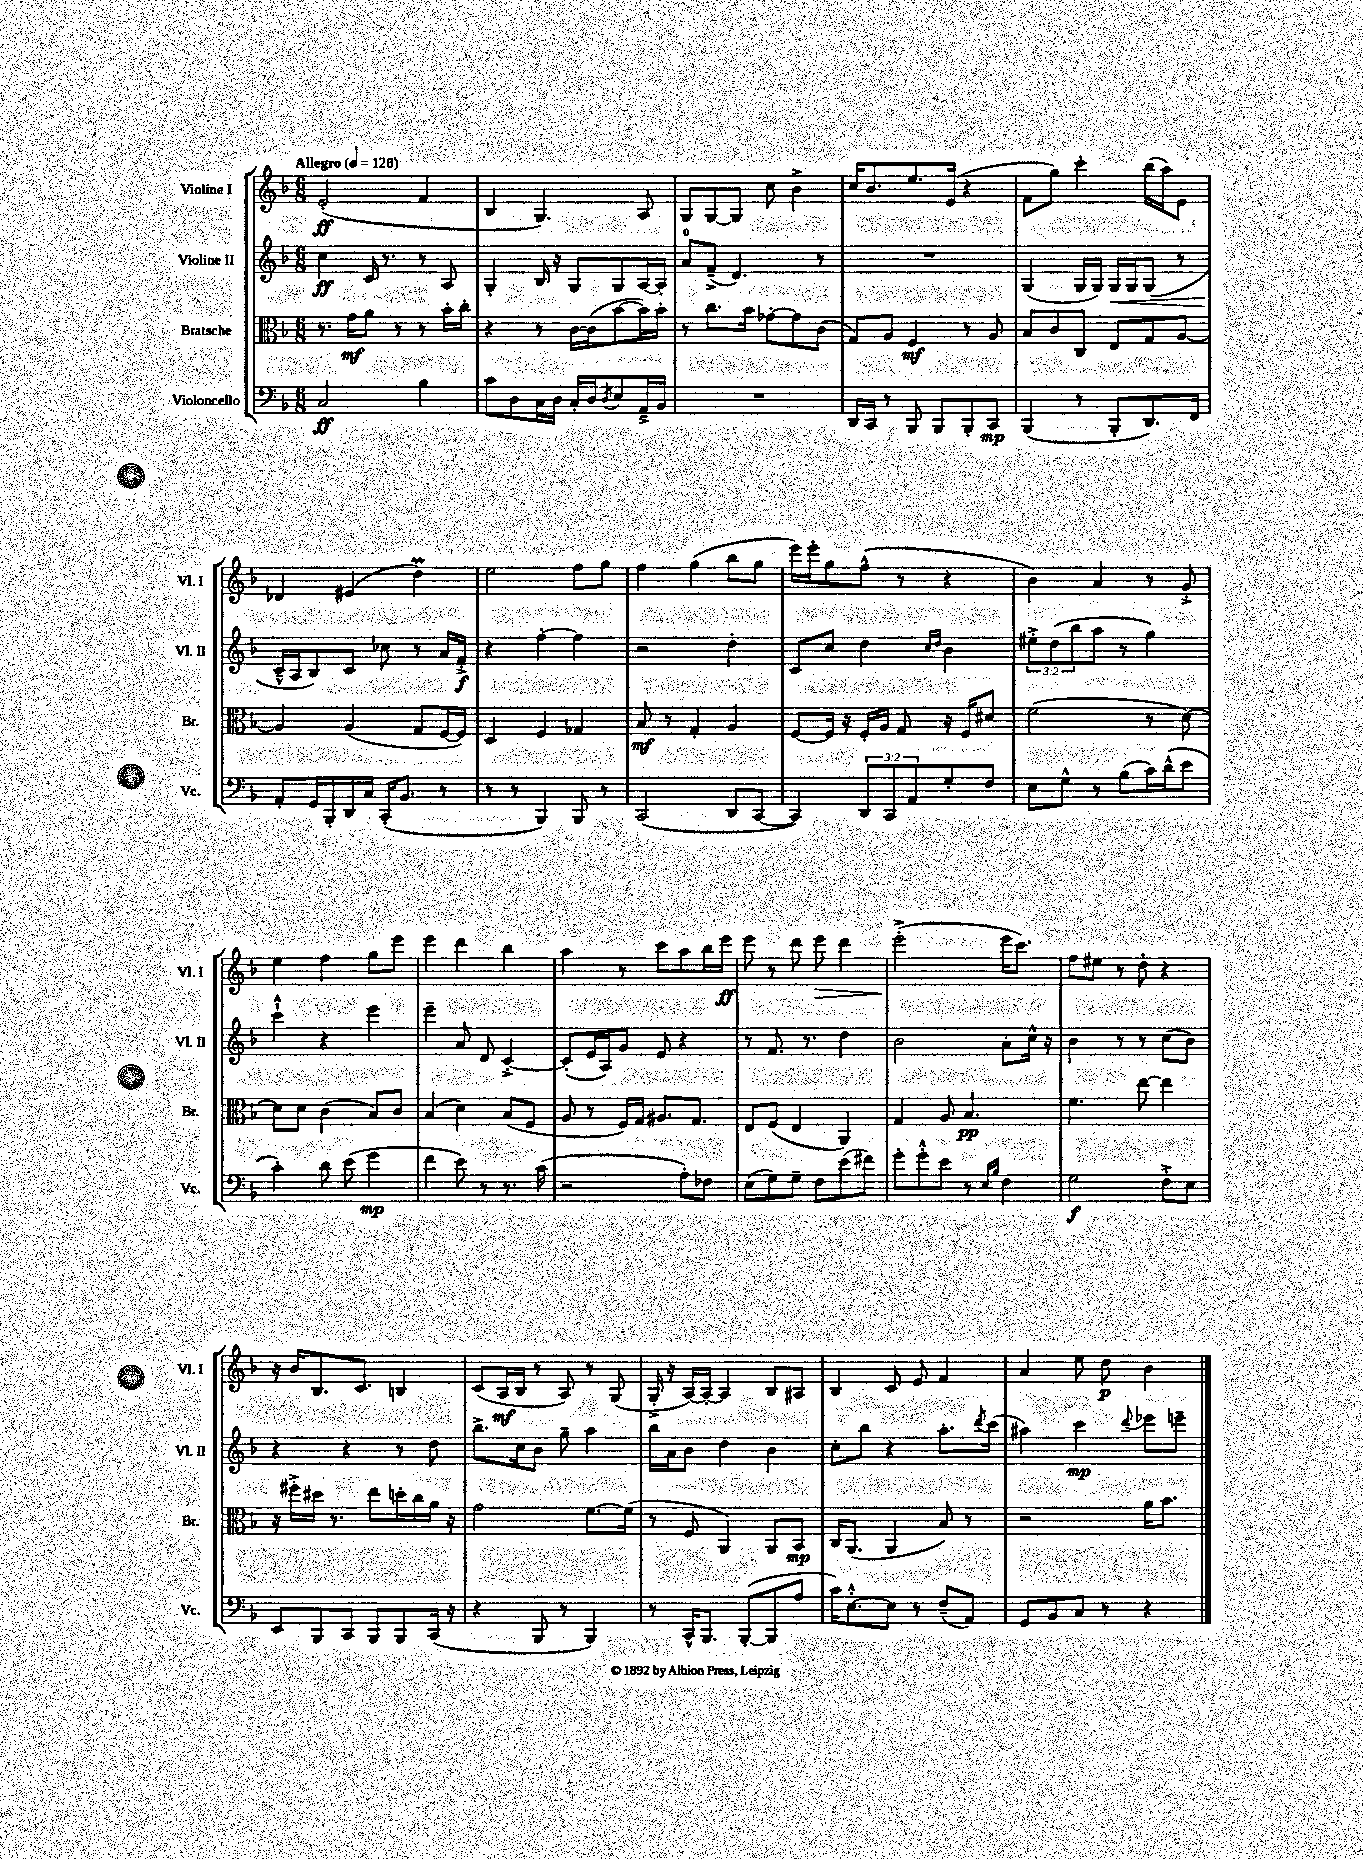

**kern	**kern	**kern	**kern
*staff4	*staff3	*staff2	*staff1
*clefF4	*clefC3	*clefG2	*clefG2
*k[b-]	*k[b-]	*k[b-]	*k[b-]
*M6/8	*M6/8	*M6/8	*M6/8
*MM128	*MM128	*MM128	*MM128
2C	8.r	4cc	(2e'
.	16g	.	.
.	8a	16c	.
.	.	8.r	.
.	8r	.	.
4B-	8r	8r	4f
.	16b-'	8A	.
.	16cc'	.	.
=	=	=	=
8c	4r	4G'	4B-
8D	.	.	.
16C	8r	16B-	4.G)
16D	.	16r	.
16C'	[16c	8G	.
16D	(16c]	.	.
8qD	.	.	.
8E	[8b-	8G	.
16AA~^	16b-])	[16A	8A
16BB-	16b-'	16A']	.
=	=	=	=
2.r	8r	8a	8G
.	8.cc	(8f~^	[8G
.	.	4.d)	8G]
.	16b-	.	.
.	[8g-'	.	8cc
.	8g-]	.	4b-^
.	(8c	8r	.
=	=	=	=
16DD	8G)	2.r	16cc
16CC	.	.	8.b-
8r	8A	.	.
8BBB-	4F	.	8.ee
8BBB-	.	.	.
.	.	.	(16e
8BBB-'	8r	.	4r
8CC	8A	.	.
=	=	=	=
(4BBB-	8B-	(4G	8f
.	8c	.	8gg)
8r	8C	16G	4ccc'
.	.	16G)	.
8BBB-'	8E	16G	.
.	.	16G	.
8.DD)	8G	(8G	(16bb-
.	.	.	16aa)
.	[8A	8r	8e
16FF	.	.	.
=	=	=	=
8AA'	4A]	16c~^^	4d-
.	.	16A	.
16GG	.	8B-)	.
16BBB-'	.	.	.
16DD	(4A	8c	(4e#
16C	.	.	.
(16CC'	.	8cc-	.
8.BB-	.	.	.
.	8G	8r	4dd)
8r	[16F	16a	.
.	16F])	16f'^	.
=	=	=	=
8r	4D	4r	2ee
8r	.	.	.
4BBB-)	4F	[4ff'	.
8BBB-	4G-	4ff]	8ff
8r	.	.	8gg
=	=	=	=
(2CC	8B-	2r	4ff
.	8r	.	.
.	4G'	.	(4gg
8DD	4A	4dd'	8bb-
[8CC	.	.	8gg
=	=	=	=
4CC])	[8F	8c	16eee)
.	.	.	16eee'
.	16F]	8cc	8gg
.	16r	.	.
12DD	16F'	4dd	(8ff^^
.	16A	.	.
12CC	.	.	.
.	8G	.	8r
12AA	.	.	.
.	.	16qqcc	.
.	.	16qqdd	.
8G'	16r	4b-	4r
.	16F	.	.
8F	8d#	.	.
=	=	=	=
8E	(2f	12ee#'^	4b-)
.	.	(12dd	.
8G^^	.	.	.
.	.	12bb-	.
8r	.	8aa	4a
(8B-	.	8r	.
16c)	8r	4gg)	8r
(16d^^	.	.	.
8e	[8d)	.	8g'^
=	=	=	=
4c')	8d]	4ccc`^^	4ee
.	8d	.	.
8d	(4c	4r	4ff
(8e	.	.	.
4g	8B-)	4eee	8gg
.	8c	.	8eee
=	=	=	=
4f	(4B-	4eee~	4eee
8e)	4d)	8a	4ddd
8r	.	8d	.
8.r	(8B-	[4c'^	4bb-
.	8F	.	.
(16c	.	.	.
=	=	=	=
2r	8A	(8c']	4aa
.	8r	16e	.
.	.	16A)	.
.	16F)	8g	8r
.	16G	.	.
.	8.A#	8e	8ccc
8A')	.	4r	8aa
.	8.G	.	.
8F-	.	.	16bb-
.	.	.	16eee
=	=	=	=
(8E	8E	8r	8eee
8G)	(8F	8.f	8r
8G~	4E	.	8ddd
.	.	8.r	.
8F	.	.	8eee
(8e	4AA)	4dd	4ddd
8f#)	.	.	.
=	=	=	=
8g'	4G	2b-	(2eee'^
8g'^^	.	.	.
8e	8A	.	.
8r	4.B-	.	.
16qqE	.	.	.
16qqB-	.	.	.
4F	.	8a'	16eee
.	.	.	8.ccc)
.	.	16cc^^	.
.	.	16r	.
=	=	=	=
2G	4.f	4b-	8ff
.	.	.	8ee#
.	.	8r	8r
.	[8ee	8r	8dd'
8F'^	4ee]	(8cc	4r
8E	.	8b-)	.
=	=	=	=
8EE	16r	4r	16r
.	16ff#'^	.	16b-
8BBB-	16dd#	.	8.B-
.	8.r	.	.
8CC	.	4r	.
.	.	.	8.c
8BBB-	8ee	.	.
8BBB-	16dd'	8r	4B
.	16cc	.	.
(16CC	16a	8dd	.
16r	16r	.	.
=	=	=	=
4r	2g	8.bb-^	(8c
.	.	.	16A
.	.	16cc	16B-
8BBB-	.	8b-	8r
8r	.	8gg~	8A)
4BBB-)	[8.f	4aa	8r
.	.	.	(8G
.	(16f]	.	.
=	=	=	=
8r	8r	16bb-	16G'^
.	.	16a	16r
16CC^^	8F	8b-	[16A)
8.BBB-	.	.	16A'_
.	4AA)	4dd	4A]
([8BBB-'	.	.	.
8BBB-]	8AA	4b-	8B-
8A	8BB-	.	8A#
=	=	=	=
16c)	16C	8cc'	4B-
[8.E'^^	(8.AA	.	.
.	.	8bb-	.
8E]	4AA	4r	8c
8r	.	.	8e
(8F~	8B-)	8.aa'	4f
8AA)	8r	.	.
.	.	8qddd	.
.	.	(16ccc	.
=	=	=	=
8GG	2r	4aa#)	4a
8BB-	.	.	.
8C	.	4ccc	8ee
8r	.	.	8dd
.	.	8qqddd	.
4r	16a	8eee-	4b-
.	8.b-	.	.
.	.	8eee~	.
==	==	==	==
*-	*-	*-	*-
